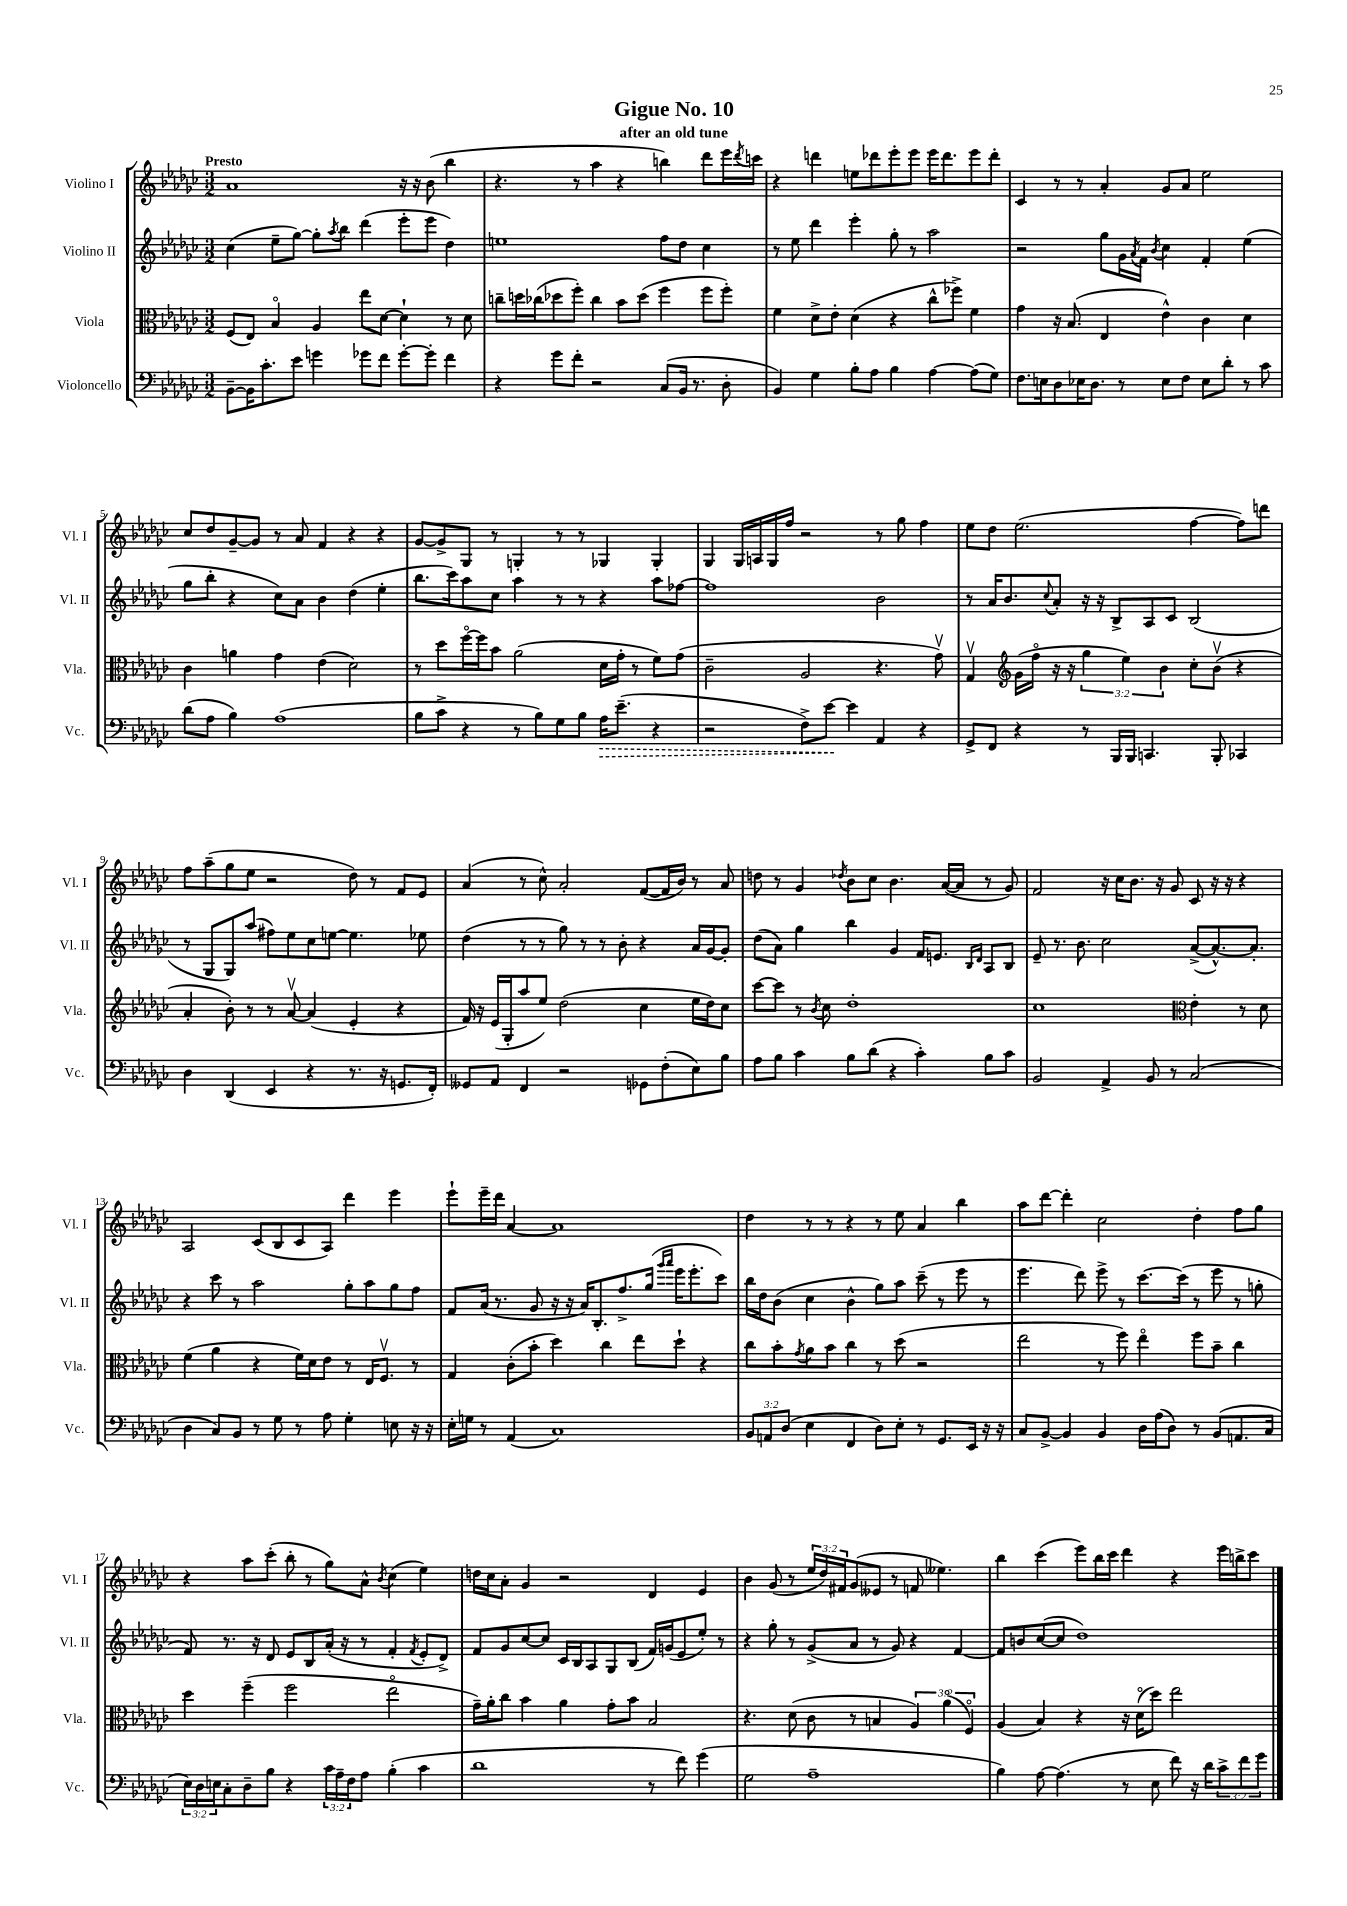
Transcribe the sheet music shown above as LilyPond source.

\header { title = "Gigue No. 10" subtitle = "after an old tune" }
<<
\new StaffGroup <<
\new Staff = "s0" \with { instrumentName = "Violino I" shortInstrumentName = "Vl. I" } {
    \clef treble \key ges \major \numericTimeSignature \time 3/2 \override Staff.TupletNumber.text = #tuplet-number::calc-fraction-text \tempo "Presto"
    aes'1 r16 r16 bes'8( bes''4 |
    r4. r8 aes''4 r4 b''4) des'''8 ees'''16 \acciaccatura { des'''8 } c'''16 |
    r4 d'''4 e''8 des'''8 ees'''8-. ees'''8 ees'''16 des'''8. ees'''8 des'''8-. |
    ces'4 r8 r8 aes'4-. ges'8 aes'8 ees''2 |
    ces''8 des''8 ges'8~-- ges'8 r8 aes'8 f'4 r4 r4 |
    ges'8~ ges'8-> ges8 r8 g4-. r8 r8 ges4 ges4-. |
    ges4 ges16 a16 ges16 f''16 r2 r8 ges''8 f''4 |
    ees''8 des''8 ees''2.( f''4~ f''8) d'''8 |
    f''8 aes''8--( ges''8 ees''8 r2 des''8) r8 f'8 ees'8 |
    aes'4( r8 ces''8-^) aes'2-. f'8~( f'16 bes'16) r8 aes'8 |
    d''8 r8 ges'4 \acciaccatura { des''8 } bes'8 ces''8 bes'4. aes'16~( aes'16 r8 ges'8) |
    f'2 r16 ces''16 bes'8. r16 ges'8 ces'8 r16 r16 r4 |
    aes2 ces'8( bes8 ces'8 aes8) des'''4 ees'''4 |
    ees'''8-! ees'''16-- des'''16 aes'4~ aes'1 |
    des''4 r8 r8 r4 r8 ees''8 aes'4 bes''4 |
    aes''8 des'''8~ des'''4-. ces''2 des''4-. f''8 ges''8 |
    r4 aes''8 ces'''8-.( bes''8-. r8 ges''8) aes'8-^ \acciaccatura { bes'8 } ces''4( ees''4) |
    d''16 ces''16 aes'8-. ges'4 r2 des'4 ees'4 |
    bes'4 ges'8( r8 \tuplet 3/2 { ees''16 des''16) fis'16 } ges'8( eeses'8 r8 f'8 eeses''4.) |
    bes''4 ces'''4( ees'''8) bes''16 ces'''16 des'''4 r4 ees'''16 b''16-> ces'''8 \bar "|." |
}
\new Staff = "s1" \with { instrumentName = "Violino II" shortInstrumentName = "Vl. II" } {
    \clef treble \key ges \major \numericTimeSignature \time 3/2
    ces''4( ees''8-- ges''8~) ges''8-. \acciaccatura { aes''8 } bes''8 des'''4( ees'''8-. ees'''8 des''4) |
    e''1 f''8 des''8 ces''4 |
    r8 ees''8 des'''4 ees'''4-. ges''8-. r8 aes''2 |
    r2 ges''8 ges'16 \acciaccatura { aes'8 } f'16 \acciaccatura { bes'8 } ces''4 f'4-. ees''4( |
    ges''8 bes''8-. r4 ces''8) aes'8 bes'4 des''4( ees''4-. |
    bes''8. ces'''16) aes''8 ces''8 aes''4 r8 r8 r4 aes''8 fes''8~ |
    fes''1 bes'2 |
    r8 aes'16 bes'8. \appoggiatura { ces''8 } aes'8-. r16 r16 bes8-> aes8 ces'8 bes2( |
    r8 ges8 ges8) aes''8( fis''8) ees''8 ces''8 e''8~ e''4. ees''8 |
    des''4( r8 r8 ges''8) r8 r8 bes'8-. r4 aes'16 ges'16~ ges'8-. |
    des''8( aes'8) ges''4 bes''4 ges'4 f'16 e'8. \grace { bes16 des'16 } aes8 bes8 |
    ees'8-- r8. bes'8. ces''2 aes'8~->( aes'8.~-^) aes'8.-. |
    r4 ces'''8 r8 aes''2 ges''8-. aes''8 ges''8 f''8 |
    f'8 aes'16( r8. ges'8 r16 r16 aes'16) bes8.-. f''8.-> ges''16( \grace { ges'''16 aes'''16 } ees'''16 ees'''8.-. ces'''8) |
    bes''16 des''16 bes'8( ces''4 bes'4-^ ges''8) aes''8 ces'''8--( r8 ees'''8 r8 |
    ees'''4. des'''8) ees'''8-> r8 ces'''8.~ ces'''16( r8 ees'''8 r8 g''8-. |
    f'8) r8. r16 des'8 ees'8 bes8 aes'16-.( r16 r8 f'4-. \acciaccatura { f'8 } ees'8-. des'8->) |
    f'8 ges'8 ces''8~ ces''8 ces'16 bes16 aes8 ges8 bes8( f'16) g'16( ees'8 ees''8-.) r8 |
    r4 ges''8-. r8 ges'8->( aes'8 r8 ges'8) r4 f'4~ |
    f'8 b'8 ces''8~( ces''8 des''1) \bar "|." |
}
\new Staff = "s2" \with { instrumentName = "Viola" shortInstrumentName = "Vla." } {
    \clef alto \key ges \major \numericTimeSignature \time 3/2 \override Staff.TupletNumber.text = #tuplet-number::calc-fraction-text
    f8( ees8) bes4\flageolet aes4 ees''8 des'8~ des'4-! r8 des'8 |
    c''8-- d''16 ces''16( des''8 f''8-.) ces''4 bes'8 des''8( f''4 f''8 f''8-.) |
    f'4 des'8-> ees'8-. des'4( r4 ces''8-^ fes''8->) f'4 |
    ges'4 r16 bes8.( ees4 ees'4-^) ces'4 des'4 |
    ces'4 a'4 ges'4 ees'4( des'2) |
    r8 des''8 f''16~\flageolet f''16 bes'8 aes'2( des'16 ges'16-. r8 f'8) ges'8( |
    ces'2-- aes2 r4. ges'8\upbow) |
    ges4\upbow \clef treble ges'16( f''16\flageolet r16 r16 \tuplet 3/2 { ges''4 ees''4) bes'4 } ces''8-. bes'8\upbow( r4 |
    aes'4-. bes'8-.) r8 r8 aes'8~\upbow aes'4( ees'4-. r4 |
    f'16) r16 ees'16( ges16-. aes''8 ees''8) des''2( ces''4 ees''16 des''16) ces''8 |
    ces'''8~ ces'''8 r8 \acciaccatura { bes'8 } ces''8 des''1-. |
    ces''1 \clef alto ees'4-. r8 des'8 |
    f'4( aes'4 r4 f'16) des'16 ees'8 r8 ees16 f8.\upbow r8 |
    ges4 ces'8-.( bes'8-. des''4) ces''4 ees''8 des''8-! r4 |
    ces''8 bes'8-. \acciaccatura { ges'8 } aes'8 bes'8 ces''4 r8 des''8( r2 |
    ees''2 r8 f''8) ees''4\flageolet f''8 bes'8-- ces''4 |
    des''4 f''4--( f''2 ees''2\flageolet |
    ges'16--) aes'16-. ces''8 bes'4 aes'4 ges'8-. bes'8 bes2 |
    r4. des'8( ces'8 r8 b4 \tuplet 3/2 { aes4) aes'4\flageolet( f4\flageolet) } |
    aes4( bes4) r4 r16 des'16\flageolet( des''8) ees''2 \bar "|." |
}
\new Staff = "s3" \with { instrumentName = "Violoncello" shortInstrumentName = "Vc." } {
    \clef bass \key ges \major \numericTimeSignature \time 3/2 \override Staff.TupletNumber.text = #tuplet-number::calc-fraction-text
    bes,8~-- bes,16 ces'8.-. ees'8 g'4 ges'8 f'8 ges'8~-. ges'8-. f'4 |
    r4 ges'8 f'8-. r2 ces8( bes,16 r8. des8-. |
    bes,4) ges4 bes8-. aes8 bes4 aes4~ aes8( ges8) |
    f8. e16 des8 ees16 des8. r8 ees8 f8 ees8 des'8-. r8 ces'8 |
    des'8( aes8 bes4) aes1( |
    bes8 ces'8-> r4 r8 bes8) ges8 bes8 \once \override Hairpin.style = #'dashed-line aes16\> ees'8.--( r4 |
    r2 f8->) ees'8~\! ees'4 aes,4 r4 |
    ges,8-> f,8 r4 r8 bes,,16 bes,,16 c,4. bes,,8-. ces,4 |
    des4 des,4( ees,4 r4 r8. r16 g,8. f,16-.) |
    geses,8 aes,8 f,4 r2 ges,8 f8-.( ees8) bes8 |
    aes8 bes8 ces'4 bes8 des'8( r4 ces'4-.) bes8 ces'8 |
    bes,2 aes,4-> bes,8 r8 ces2( |
    des4 ces8) bes,8 r8 ges8 r8 aes8 ges4-. e8 r16 r16 |
    ees16-. g16 r8 aes,4( ces1) |
    \tuplet 3/2 { bes,8 a,8 des8( } ees4 f,4 des8) ees8-. r8 ges,8. ees,16 r16 r16 |
    ces8 bes,8~-> bes,4 bes,4 des16 aes16( des8) r8 bes,8( a,8. ces16 |
    \tuplet 3/2 { ees16) des16 e16 } ces8-. des8-- bes8 r4 \tuplet 3/2 { ces'16 aes16-- f16 } aes8 bes4-.( ces'4 |
    des'1 r8 f'8) ges'4( |
    ges2 aes1-- |
    bes4) aes8~ aes4.( r8 ees8 f'8) r16 des'16 \tuplet 3/2 { ces'8-> f'8 ges'8 } \bar "|." |
}
>>
>>
